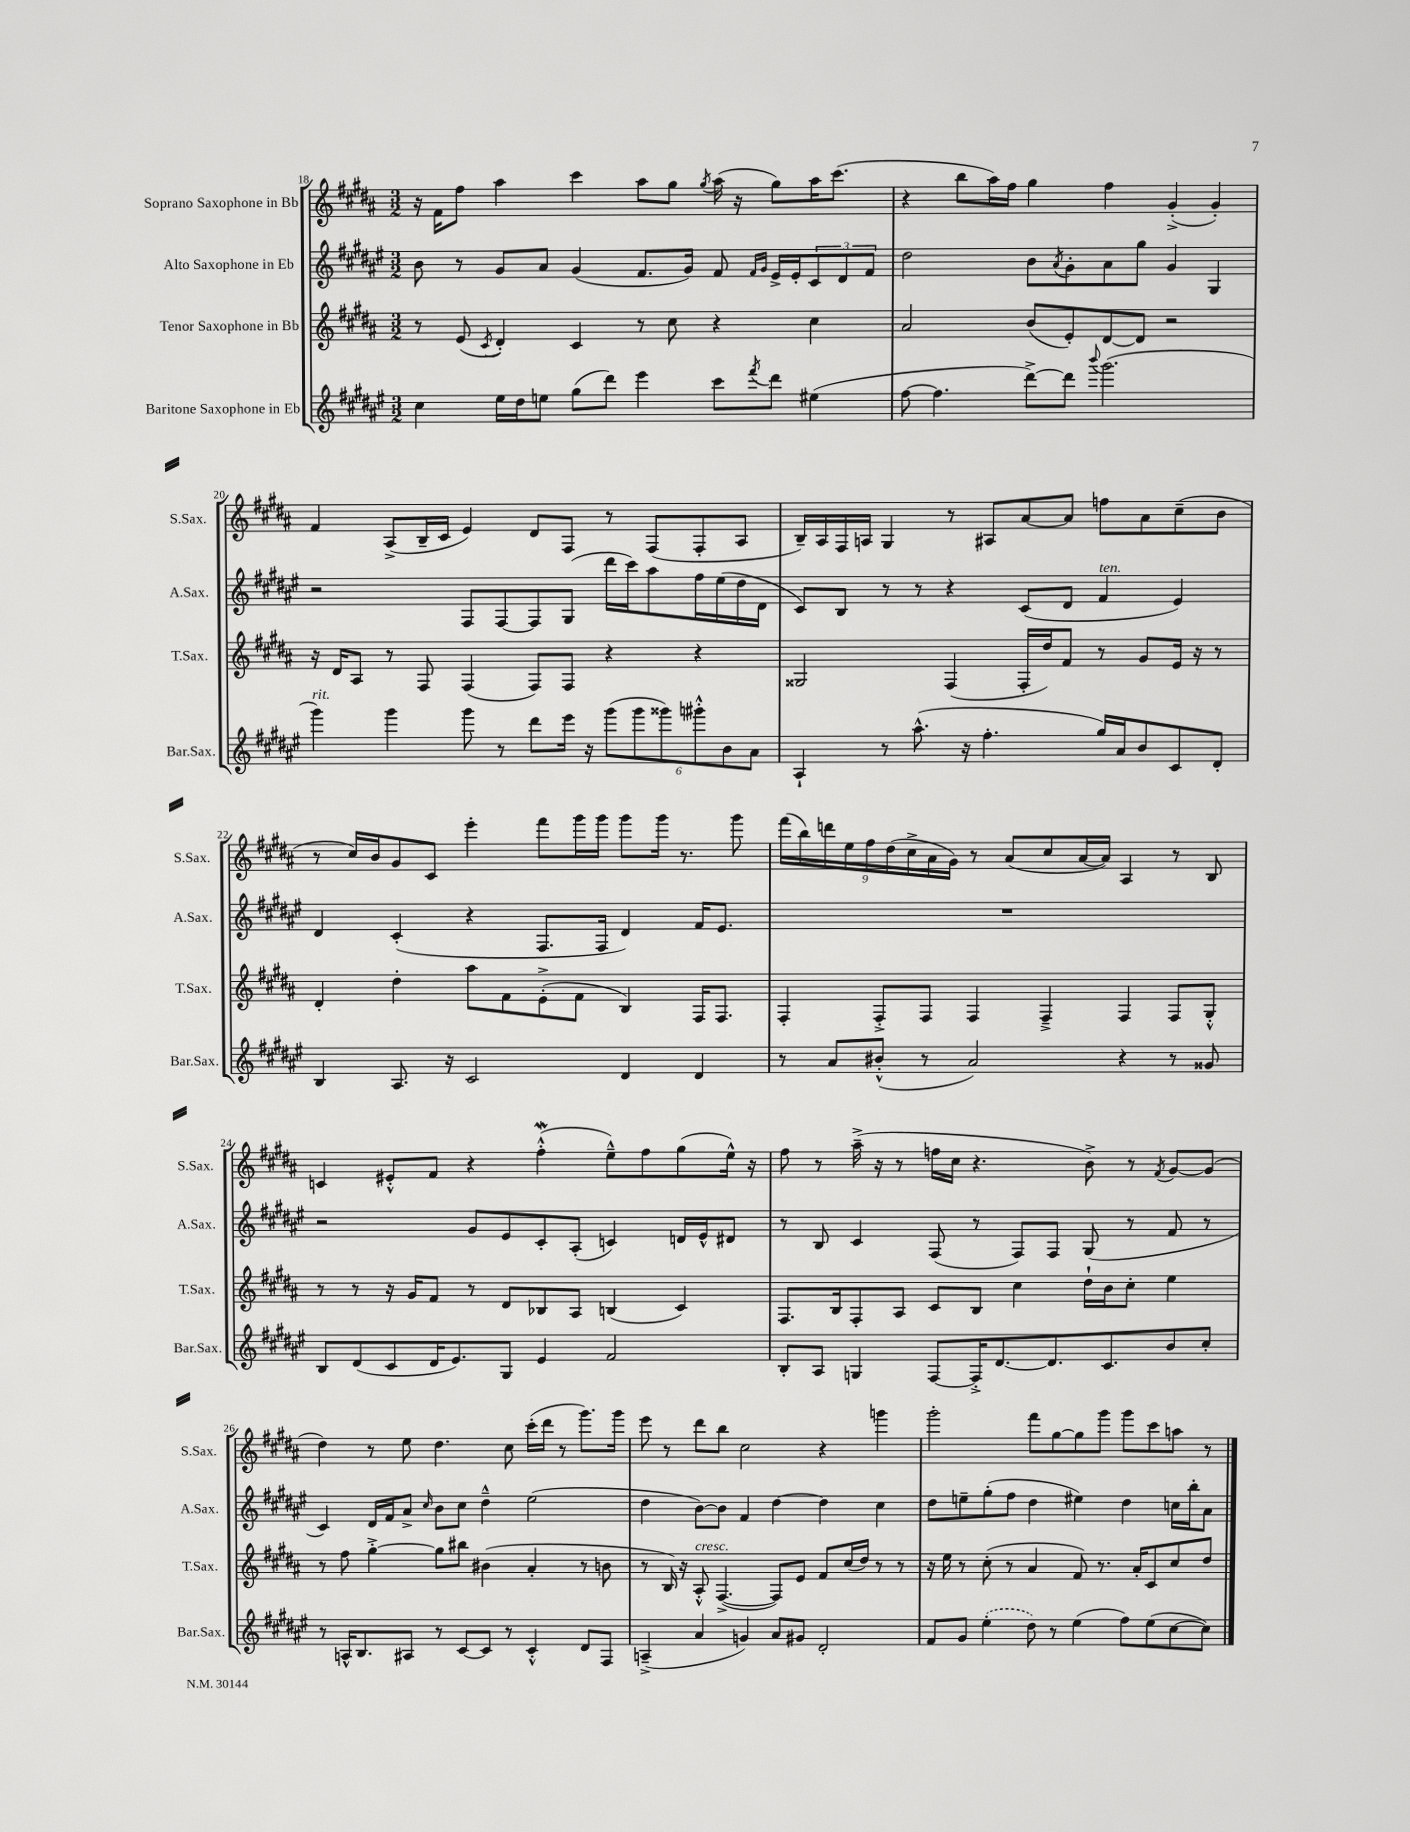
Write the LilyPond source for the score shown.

<<
\new StaffGroup <<
\new Staff = "s0" \with { instrumentName = "Soprano Saxophone in Bb" shortInstrumentName = "S.Sax." } {
    \clef treble \key b \major \numericTimeSignature \time 3/2
    r16 fis'16 fis''8 ais''4 cis'''4 ais''8 gis''8 \acciaccatura { gis''8 } ais''16( r16 gis''8) ais''16 cis'''8.( |
    r4 b''8 ais''16) fis''16 gis''4 fis''4 gis'4-.->( gis'4-.) |
    fis'4 ais8->( b16-- cis'16 e'4) dis'8 fis8 r8 fis8( fis8-. ais8 |
    b16--) ais16 fis16 a16 gis4 r8 ais8 ais'8~ ais'8 f''8 ais'8 cis''8--( b'8 |
    r8 cis''16) b'16 gis'8 cis'8 e'''4-. fis'''8 gis'''16 gis'''16 gis'''8 gis'''16 r8. gis'''8 |
    \tuplet 9/8 { fis'''16( b''16) d'''16 e''16 fis''16 dis''16( cis''16-> ais'16 gis'16) } r8 ais'8( cis''8 ais'16~ ais'16) ais4 r8 b8 |
    c'4 eis'8-.-^ fis'8 r4 fis''4-.-^\mordent( e''8---^) fis''8 gis''8( e''16-^) r16 |
    fis''8 r8 ais''16--->( r16 r8 f''16 cis''16 r4. b'8->) r8 \acciaccatura { fis'8 } gis'8~ gis'8( |
    dis''4) r8 e''8 dis''4. cis''8 cis'''16-.( dis'''16 r8 gis'''8.) gis'''16 |
    e'''8 r8 dis'''8 b''8 cis''2 r4 g'''4 |
    gis'''2-. fis'''8 gis''8~ gis''8 gis'''8 gis'''8 cis'''8 a''8 r8 \bar "|." |
}
\new Staff = "s1" \with { instrumentName = "Alto Saxophone in Eb" shortInstrumentName = "A.Sax." } {
    \clef treble \key fis \major \numericTimeSignature \time 3/2
    b'8 r8 gis'8 ais'8 gis'4( fis'8. gis'16) fis'8 \grace { fis'16 gis'16 } eis'16-> eis'16-. \tuplet 3/2 { cis'8 dis'8 fis'8 } |
    dis''2 b'8 \acciaccatura { ais'8 } gis'8-. ais'8 gis''8 gis'4 gis4 |
    r2 fis8 fis8~ fis8 gis8( dis'''16 cis'''16) ais''8 fis''16 eis''16( dis''16 dis'16 |
    cis'8) b8 r8 r8 r4 cis'8( dis'8 fis'4^\markup { \italic "ten." } eis'4) |
    dis'4 cis'4-.( r4 fis8. fis16 dis'4) fis'16 eis'8. |
    R1. |
    r2 gis'8 eis'8 cis'8-. ais8-.( c'4) d'16 eis'16-^ dis'8 |
    r8 b8 cis'4 fis8( r8 fis8) fis8 gis8( r8 fis'8 r8 |
    cis'4) dis'16 fis'16 ais'8-> \grace { cis''16 } b'8 cis''8 dis''4---^ eis''2( |
    dis''4 b'8~) b'8 fis'4 dis''4~ dis''4 cis''4 |
    dis''8 e''8-- gis''8-.( fis''8 dis''4 eis''4) dis''4 c''16 b''16-. ais'8 \bar "|." |
}
\new Staff = "s2" \with { instrumentName = "Tenor Saxophone in Bb" shortInstrumentName = "T.Sax." } {
    \clef treble \key b \major \numericTimeSignature \time 3/2
    r8 e'8( \acciaccatura { cis'8 } dis'4-.) cis'4 r8 cis''8 r4 cis''4 |
    ais'2 b'8( e'8-.) dis'8~ dis'8 r2 |
    r16 dis'16 ais8 r8 fis8 fis4( fis8) fis8 r4 r4 |
    gisis2 fis4( fis16-. dis''16) fis'8 r8 gis'8 e'16 r16 r8 |
    dis'4-. dis''4-. ais''8 fis'8 e'8-.->( fis'8 b4) fis16 fis8. |
    fis4-. fis8-.-> fis8 fis4 fis4---> fis4 fis8 gis8-.-^ |
    r8 r8 r16 gis'16 fis'8 r8 dis'8 bes8 ais8 b4( cis'4) |
    fis8. b16 fis8-. ais8 cis'8 b8 cis''4 dis''16-! b'16 cis''8-. e''4 |
    r8 fis''8 gis''4~-.-> gis''8 bis''8 bis'4( ais'4-. r8 b'8 |
    r8 b16) r16 ais8-.-^^\markup { \italic "cresc." } fis4.~->( fis8) e'8 fis'8 cis''16( dis''16) r8 r8 |
    r16 e''16 r8 cis''8-.( r8 ais'4 fis'8) r8. ais'16-. cis'8 cis''8 dis''8 \bar "|." |
}
\new Staff = "s3" \with { instrumentName = "Baritone Saxophone in Eb" shortInstrumentName = "Bar.Sax." } {
    \clef treble \key fis \major \numericTimeSignature \time 3/2
    cis''4 eis''16 dis''16 e''8 gis''8( dis'''8) eis'''4 cis'''8 \acciaccatura { fis'''8 } dis'''8 eis''4( |
    fis''8~ fis''4. dis'''8~->) dis'''8 \appoggiatura { b'''8 } gis'''2.( |
    gis'''4^\markup { \italic "rit." }) gis'''4 gis'''8 r8 dis'''8 eis'''16 r16 \tuplet 6/4 { gis'''8( gis'''8 gisis'''8) gis'''8-.-^ b'8 ais'8 } |
    ais4-! r8 ais''8.-^( r16 fis''4.-. gis''16) ais'16 b'8 cis'8 dis'8-. |
    b4 ais8. r16 cis'2 dis'4 dis'4 |
    r8 ais'8 bis'8-.-^( r8 ais'2) r4 r8 gisis'8 |
    b8 dis'8( cis'8 dis'16 eis'8.) gis8 eis'4 fis'2 |
    b8-. ais8 g4 fis8~ fis16-.-> dis'8.~ dis'8. cis'8. b'8 cis''8-. |
    r8 a16-^ b8. ais8 r8 cis'8~ cis'8 r8 cis'4-.-^ dis'8 fis8 |
    a4--->( ais'4 g'4) ais'8 gis'8 dis'2-. |
    fis'8 gis'8 \once \slurDashed eis''4-.( dis''8) r8 eis''4( fis''8) eis''8( cis''8~ cis''8) \bar "|." |
}
>>
>>
\layout { \context { \Score currentBarNumber = #18 } }
